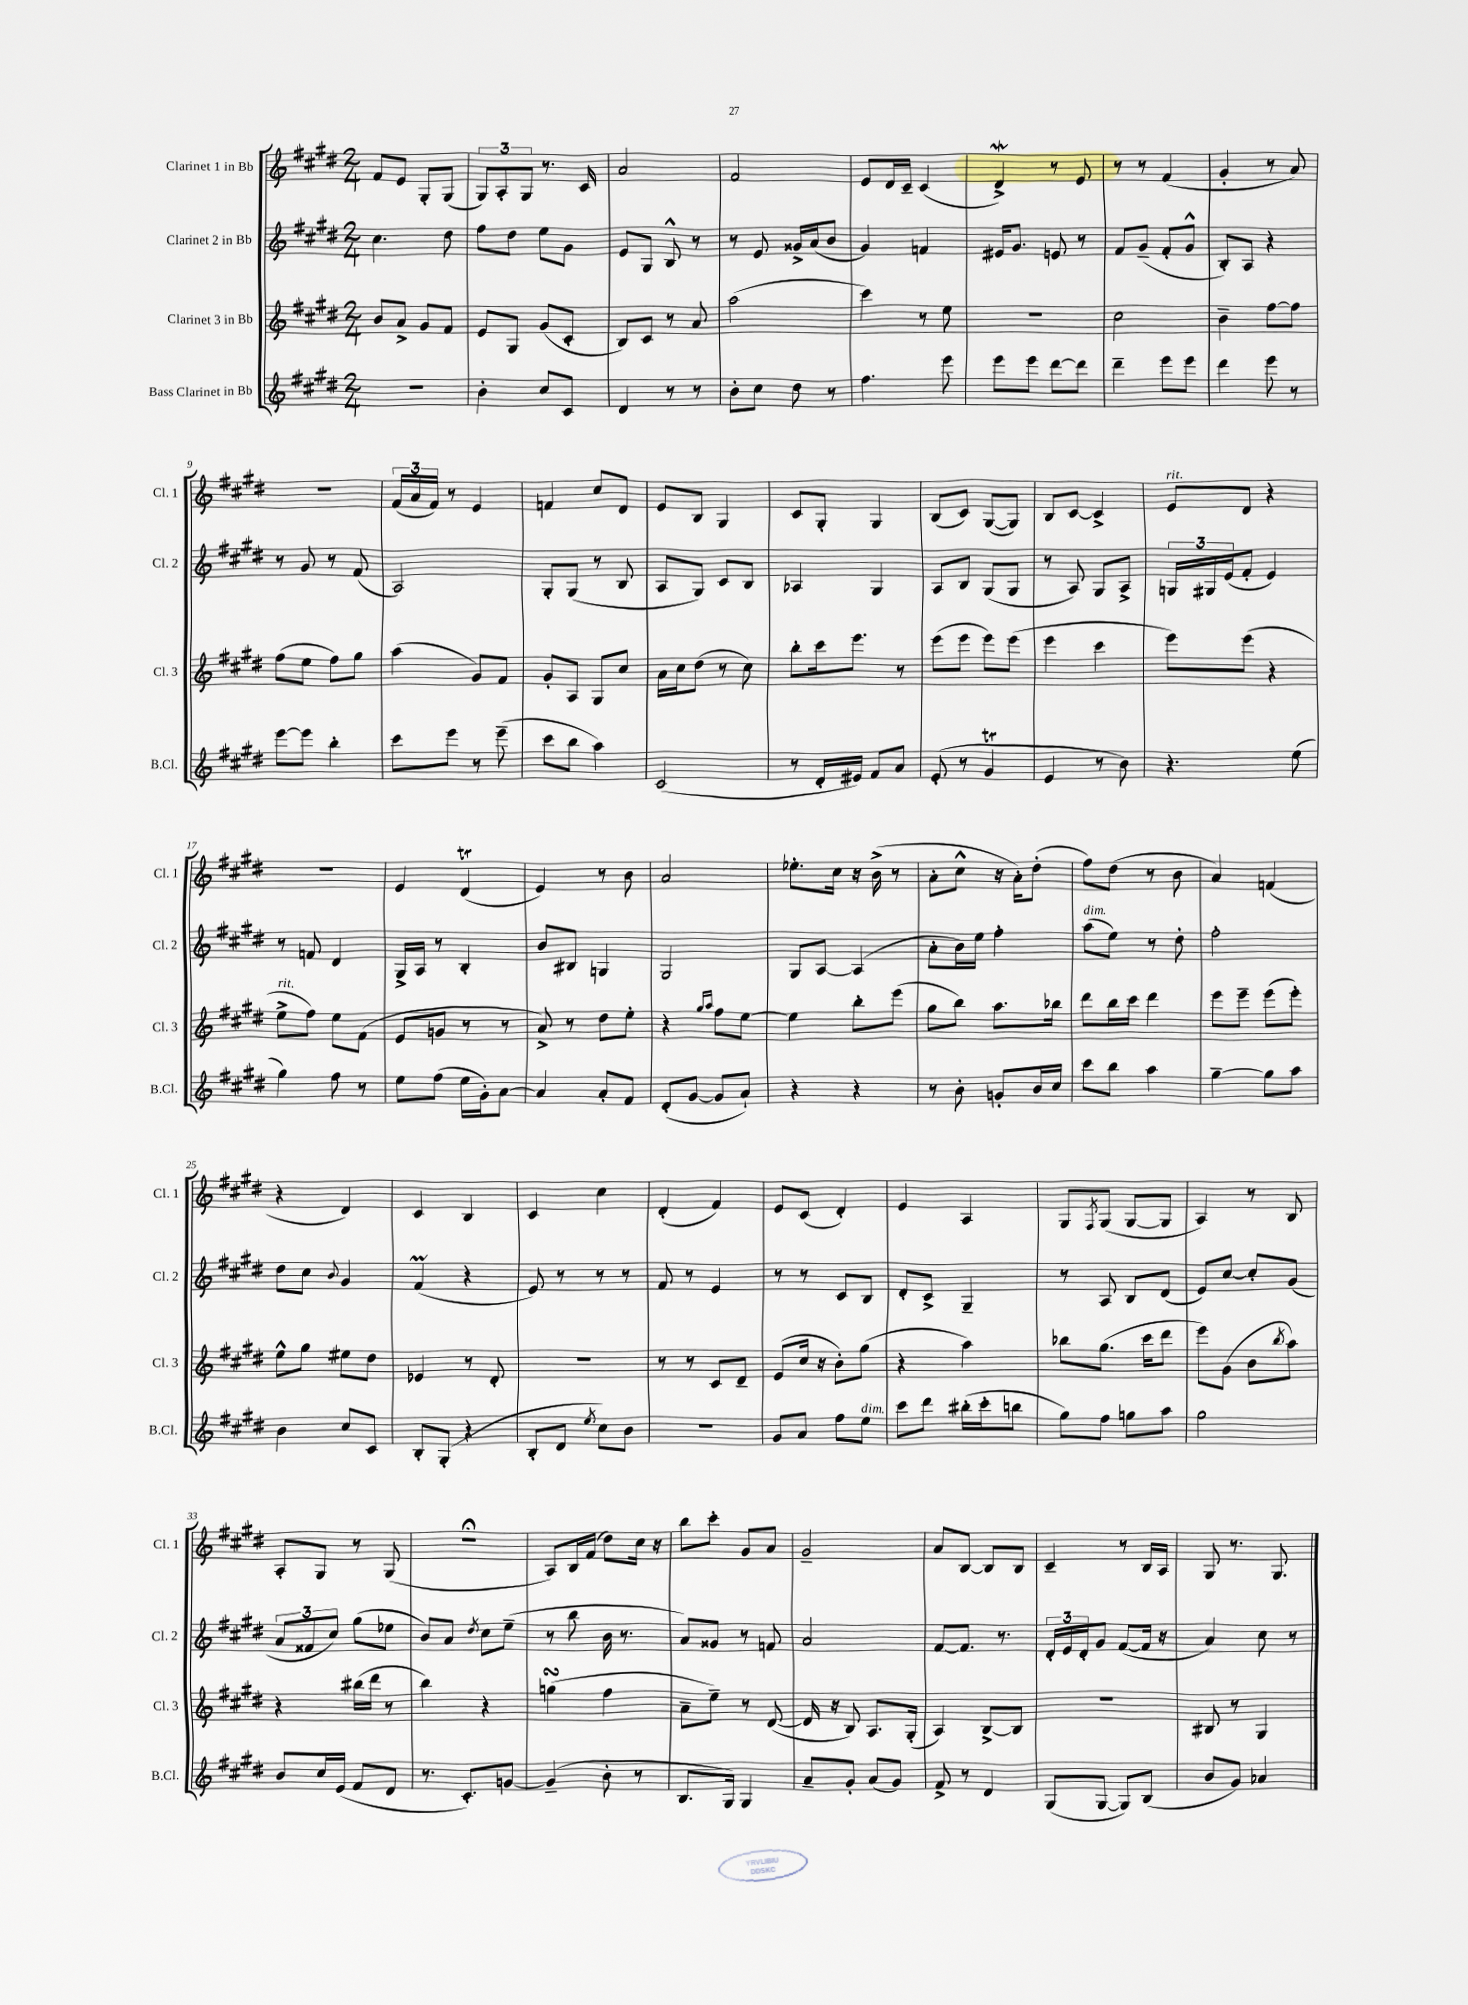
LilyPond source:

<<
\new StaffGroup <<
\new Staff = "s0" \with { instrumentName = "Clarinet 1 in Bb" shortInstrumentName = "Cl. 1" } {
    \clef treble \key e \major \numericTimeSignature \time 2/4
    fis'8 e'8 gis8-. gis8( |
    \tuplet 3/2 { gis8) a8-. gis8 } r8. cis'16 |
    a'2 |
    fis'2 |
    e'8 dis'16 cis'16-- cis'4( |
    dis'4->\mordent) r8 e'8 |
    r8 r8 fis'4( |
    gis'4-. r8 a'8) |
    R2 |
    \tuplet 3/2 { fis'16( a'16 fis'16) } r8 e'4 |
    f'4 cis''8 dis'8 |
    e'8 b8 gis4 |
    cis'8 gis8-. gis4 |
    b8( cis'8) gis8~( gis8) |
    b8 cis'8~ cis'4-> |
    e'8^\markup { \italic "rit." } dis'8 r4 |
    R2 |
    e'4 dis'4\trill( |
    e'4) r8 b'8 |
    a'2 |
    ees''8.-. cis''16 r16 b'16->( r8 |
    a'8-. cis''8-^ r16 a'16-.) dis''8-.( |
    fis''8) dis''8( r8 b'8 |
    a'4) f'4( |
    r4 dis'4) |
    cis'4 b4 |
    cis'4 cis''4 |
    dis'4-.( fis'4) |
    e'8 cis'8( dis'4-.) |
    e'4 a4 |
    gis8 \acciaccatura { fis8 } gis8( gis8~ gis8 |
    a4) r8 b8 |
    a8-. gis8 r8 gis8( |
    r2\fermata |
    a8) b16 fis'16( dis''8) cis''16 r16 |
    b''8 cis'''8-. gis'8 a'8 |
    gis'2-- |
    a'8 b8~ b8 b8 |
    cis'4-- r8 b16 a16 |
    gis8 r8. gis8. \bar "|." |
}
\new Staff = "s1" \with { instrumentName = "Clarinet 2 in Bb" shortInstrumentName = "Cl. 2" } {
    \clef treble \key e \major \numericTimeSignature \time 2/4
    cis''4. dis''8 |
    fis''8 dis''8 e''8 gis'8 |
    e'8 gis8 b8-^ r8 |
    r8 e'8 gisis'16-> a'16( b'8 |
    gis'4) f'4 |
    eis'16 gis'8. e'8 r8 |
    fis'8 gis'8--( fis'8-. gis'8-^ |
    b8-.) a8 r4 |
    r8 gis'8 r8 fis'8( |
    a2) |
    gis8-. gis8( r8 b8 |
    a8 gis8) cis'8 b8 |
    aes4 gis4 |
    a8 b8 gis8( gis8 |
    r8 a8) gis8 a8-> |
    \tuplet 3/2 { g16 gis16 e'16( } fis'8-. e'4) |
    r8 f'8 dis'4 |
    gis16-> a16 r8 b4-. |
    b'8 bis8 g4 |
    gis2 |
    gis8 a8~ a4( |
    a'8-. b'16) e''16 fis''4-. |
    a''8^\markup { \italic "dim." }( e''8) r8 dis''8-. |
    fis''2-. |
    dis''8 cis''8 \appoggiatura { b'8 } gis'4 |
    fis'4\prall( r4 |
    e'8) r8 r8 r8 |
    fis'8 r8 e'4 |
    r8 r8 cis'8 b8 |
    dis'8-. cis'8-> gis4-- |
    r8 a8 b8 dis'8( |
    e'8) cis''8~ cis''8-. gis'8( |
    \tuplet 3/2 { a'8 fisis'8 cis''8) } gis''8( ees''8 |
    b'8) a'8 \acciaccatura { dis''8 } cis''8 e''8--( |
    r8 b''8 b'16 r8. |
    a'8) gisis'8 r8 f'8 |
    a'2 |
    fis'8~ fis'8. r8. |
    \tuplet 3/2 { dis'16-. e'16 dis'16-. } gis'8 fis'8~( fis'16 r16 |
    a'4) cis''8 r8 \bar "|." |
}
\new Staff = "s2" \with { instrumentName = "Clarinet 3 in Bb" shortInstrumentName = "Cl. 3" } {
    \clef treble \key e \major \numericTimeSignature \time 2/4
    b'8 a'8-> gis'8 fis'8 |
    e'8 gis8 gis'8( cis'8-. |
    b8) cis'8 r8 a'8 |
    a''2( |
    cis'''4) r8 e''8 |
    R2 |
    cis''2 |
    b'4-- fis''8~ fis''8 |
    fis''8( e''8 fis''8) gis''8 |
    a''4( gis'8) fis'8 |
    gis'8-. a8 gis8 cis''8 |
    a'16 cis''16 dis''8( r8 cis''8) |
    b''8-. cis'''16 e'''8. r8 |
    e'''8( e'''8 e'''8) e'''8( |
    e'''4 cis'''4 |
    e'''8) e'''8( r4 |
    e''8->^\markup { \italic "rit." } fis''8) e''8 fis'8( |
    e'8 g'8 r8 r8 |
    a'8->) r8 dis''8 e''8-. |
    r4 \grace { gis''16 a''16 } fis''8 e''8~ |
    e''4 b''8-. e'''8( |
    gis''8 b''8) a''8. bes''16 |
    dis'''8 b''16 cis'''16 dis'''4 |
    e'''8 e'''8-- e'''8( e'''8-.) |
    e''8-^ gis''8 eis''8 dis''8 |
    ees'4 r8 dis'8-. |
    R2 |
    r8 r8 cis'8 dis'8-- |
    e'8( cis''16 r16 b'8-.) gis''8( |
    r4 a''4) |
    bes''8 gis''8.( cis'''16 dis'''8 |
    e'''8) gis'8( b'8 \acciaccatura { b''8 } a''8) |
    r4 bis''16( dis'''16 r8 |
    b''4) r4 |
    g''4\turn( fis''4 |
    a'8-- e''8--) r8 dis'8~( |
    dis'16 r16 b8) a8. gis16-.( |
    a4) b8~-> b8 |
    R2 |
    bis8 r8 gis4 \bar "|." |
}
\new Staff = "s3" \with { instrumentName = "Bass Clarinet in Bb" shortInstrumentName = "B.Cl." } {
    \clef treble \key e \major \numericTimeSignature \time 2/4
    r2 |
    b'4-. cis''8 cis'8 |
    dis'4 r8 r8 |
    b'8-. cis''8 dis''8 r8 |
    fis''4. e'''8 |
    e'''8 e'''8 dis'''8~ dis'''8 |
    dis'''4-- e'''8 e'''8 |
    dis'''4 e'''8 r8 |
    e'''8~ e'''8 b''4-. |
    cis'''8 e'''8 r8 e'''8--( |
    cis'''8 b''8 a''4) |
    cis'2( |
    r8 dis'16-. eis'16) fis'8 a'8 |
    e'8-.( r8 gis'4\trill |
    e'4 r8 b'8) |
    r4. e''8( |
    gis''4) fis''8 r8 |
    e''8 fis''8( e''16 gis'16-.) a'8~ |
    a'4 a'8-. fis'8 |
    dis'8-.( gis'8~ gis'8 a'8-!) |
    r4 r4 |
    r8 b'8-. g'8-. b'16 cis''16 |
    cis'''8 b''8 a''4 |
    gis''4~-- gis''8 a''8 |
    b'4 cis''8 cis'8 |
    b8-. gis8-.( r4 |
    b8-. dis'8 \acciaccatura { e''8 } cis''8) b'8 |
    R2 |
    gis'8 a'8 fis''8 e''8^\markup { \italic "dim." } |
    cis'''8 dis'''8 bis''16-.( cis'''16-. b''8 |
    gis''8) fis''8 g''8 a''8 |
    gis''2 |
    b'8 cis''16 e'16( fis'8 dis'8 |
    r8. cis'8.-.) g'8~ |
    g'4--( b'8-. r8 |
    b8. gis16) gis4 |
    a'8-- gis'8-. a'8( gis'8) |
    fis'8-> r8 dis'4 |
    gis8( gis8~ gis8) b8( |
    b'8 gis'8) aes'4 \bar "|." |
}
>>
>>
